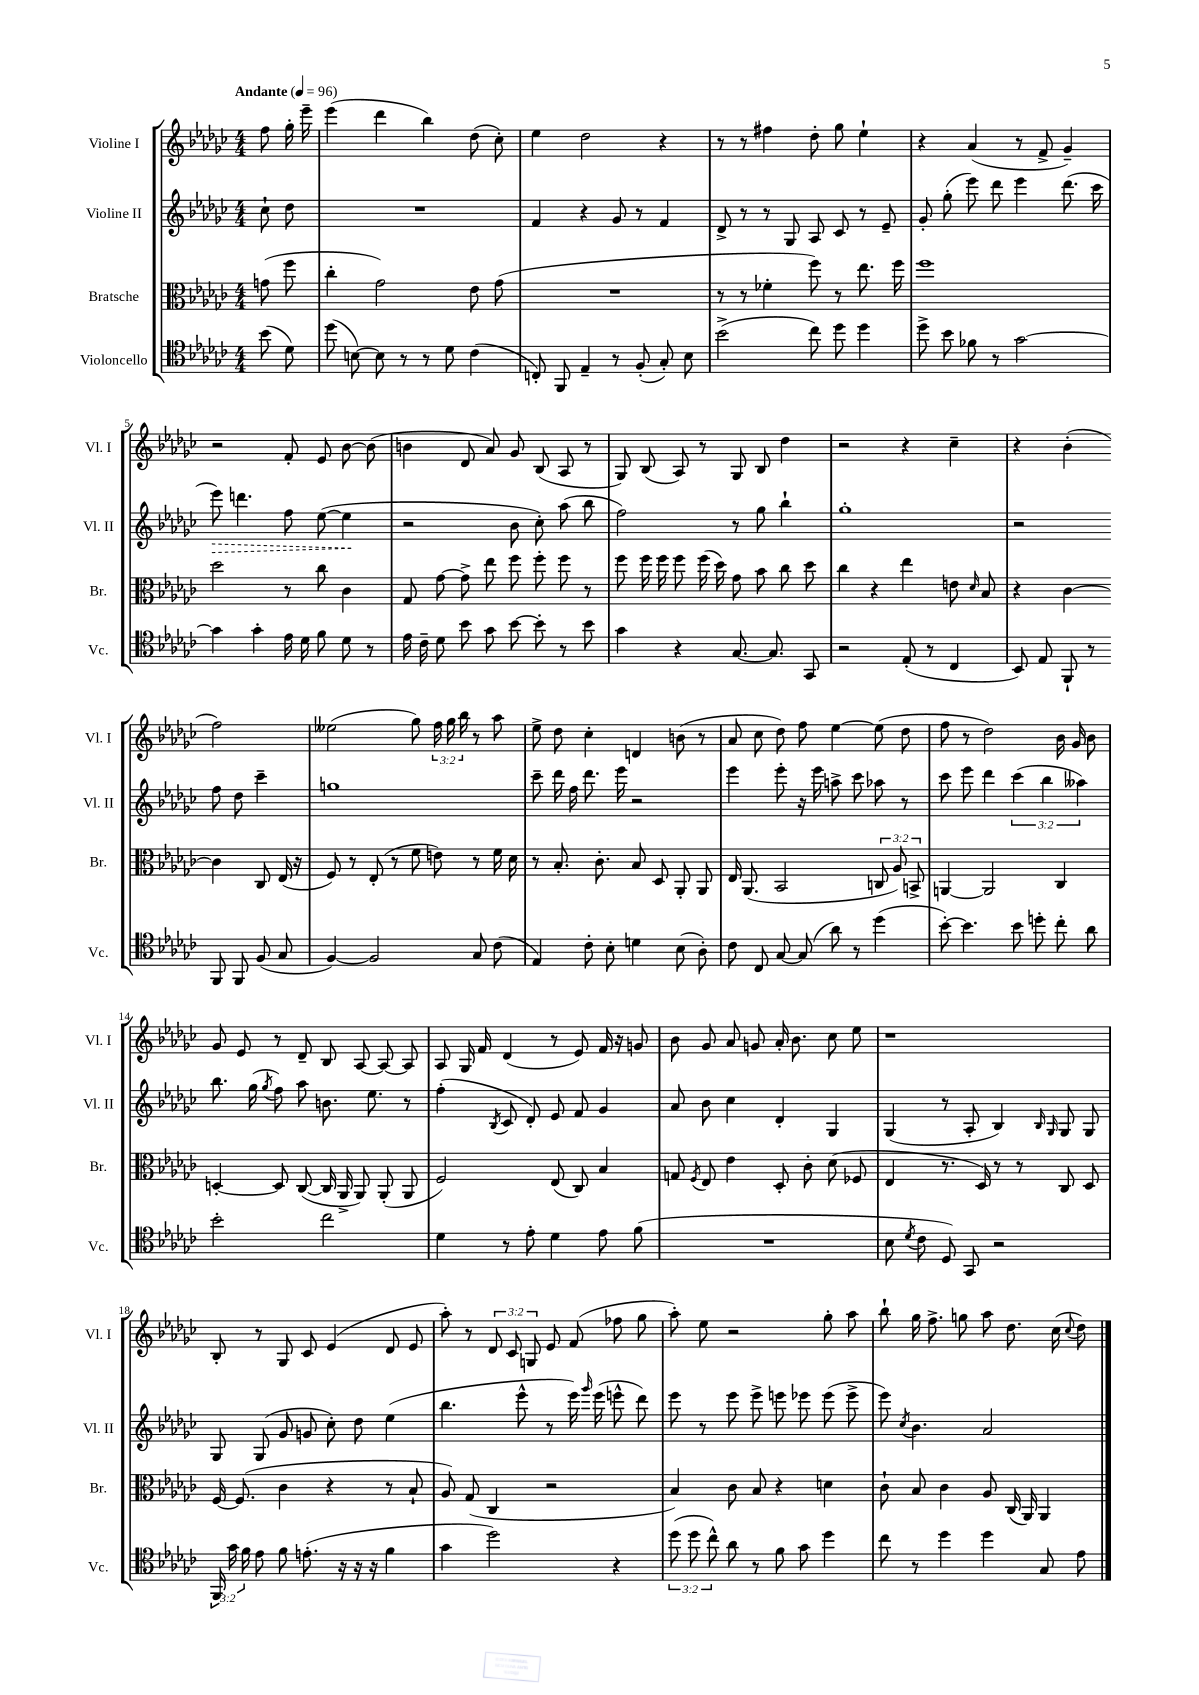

**kern	**kern	**kern	**kern
*staff4	*staff3	*staff2	*staff1
*clefC4	*clefC3	*clefG2	*clefG2
*k[b-e-a-d-g-c-]	*k[b-e-a-d-g-c-]	*k[b-e-a-d-g-c-]	*k[b-e-a-d-g-c-]
*M4/4	*M4/4	*M4/4	*M4/4
*MM96	*MM96	*MM96	*MM96
(8b-	(8g	8cc-`	8ff
8d-)	8ff	8dd-	16gg-'
.	.	.	16eee-~
=	=	=	=
(8dd-	4cc-'	1r	(4eee-
[8B)	.	.	.
8B]	2g-)	.	4ddd-
8r	.	.	.
8r	.	.	4bb-)
8d-	.	.	.
(4c-	8e-	.	(8dd-
.	(8g-	.	8cc-')
=	=	=	=
8C')	1r	4f	4ee-
8FF	.	.	.
4E-~	.	4r	2dd-
8r	.	8g-	.
(8F'	.	8r	.
8G-')	.	4f	4r
8B-	.	.	.
=	=	=	=
(2b-^	8r	8d-^	8r
.	8r	8r	8r
.	4f-'	8r	4ff#
.	.	8G-	.
8cc-)	8ff)	8A-	8dd-'
8dd-	8r	8c-	8gg-
4dd-	8.ee-	8r	4ee-`
.	.	8e-~	.
.	16ff	.	.
=	=	=	=
8dd-^	1ff	8g-'	4r
8b-	.	(8gg-'	.
8f-	.	8eee-)	(4a-
8r	.	8ddd-	.
[2g-	.	4eee-	8r
.	.	.	8f^
.	.	(8.ddd-	4g-~)
.	.	16ccc-	.
=	=	=	=
4g-]	2dd-	8eee-)	2r
.	.	4.ddd	.
4g-'	.	.	.
16e-	8r	8ff	8f'
16d-	.	.	.
8f	8cc-	([8ee-	8e-
8d-	4c-	4ee-]	[8b-
8r	.	.	(8b-]
=	=	=	=
16e-	8G-	2r	4b
16c-~	.	.	.
8d-	[8g-	.	.
8b-	8g-^]	.	8d-
8g-	8ee-	.	8a-)
[8b-	8ff	8b-	8g-
8b-']	8ff'	8cc-')	(8B-
8r	8ff	(8aa-	8A-
8b-	8r	8bb-	8r
=	=	=	=
4g-	8ff	2ff)	8G-)
.	16ff	.	(8B-
.	16ff	.	.
4r	8ff	.	8A-)
.	(16ff	.	8r
.	16dd-)	.	.
[8.G-	8g-	8r	8G-
.	8b-	8gg-	8B-
8.G-]	.	.	.
.	8cc-	4bb-`	4dd-
8GG-	8dd-	.	.
=	=	=	=
2r	4cc-	1gg-'	2r
.	4r	.	.
(8E-'	4ee-	.	4r
8r	.	.	.
4C-	8e	.	4cc-~
.	16qqd-	.	.
.	8B-	.	.
=	=	=	=
8BB-)	4r	2r	4r
8E-	.	.	.
8FF`	[4c-	.	(4b-'
8r	.	.	.
8FF	4c-]	8ff	2ff)
8FF	.	8dd-	.
(8F	8C-	4ccc-~	.
8G-	(16E-	.	.
.	16r	.	.
=	=	=	=
[4F)	8F)	1gg	(2ee--
.	8r	.	.
2F]	(8E-'	.	.
.	8r	.	.
.	8f	.	8gg-)
.	8e)	.	24ff
.	.	.	24gg-
.	.	.	24bb-
8G-	8r	.	8r
(8c-	16f	.	8aa-
.	16d-	.	.
=	=	=	=
4E-)	8r	8ccc-~	8ee-^
.	8.B-'	16ddd-	8dd-
.	.	16ff	.
8c-'	.	8.ddd-	4cc-'
.	8.c-'	.	.
8B-'	.	.	.
.	.	16eee-	.
4d	8B-	2r	4d
.	8D-	.	.
(8B-	8AA-'	.	(8b
8A-')	8AA-	.	8r
=	=	=	=
8c-	16E-	4eee-	8a-
.	(8.AA-	.	.
8C-	.	.	8cc-
[8G-	2BB-	8eee-'	8dd-)
(8G-]	.	16r	8ff
.	.	16eee-	.
8a-)	.	8aa^	[4ee-
8r	.	8ccc-	.
(4dd-	12C	8aa-	(8ee-]
.	12A-)	.	.
.	.	8r	8dd-
.	12BB^	.	.
=	=	=	=
[8b-')	[4AA	8ccc-	8ff
4.b-]	.	8eee-	8r
.	2AA]	4ddd-	2dd-)
8b-	.	(6ccc-	.
8dd'	.	.	.
.	.	6bb-	.
8cc-'	4C-	.	16b-
.	.	.	16g-
.	.	6aa--)	.
8a-	.	.	8b-
=	=	=	=
2b-'	[4D'	8.bb-	8g-
.	.	.	8e-
.	.	(16gg-	.
.	.	8qgg-	.
.	8D]	8ff)	8r
.	([8C-	8aa-	8d-~
2cc-	16C-]	8.b	8B-
.	16AA-^	.	.
.	8AA-)	.	[8A-
.	.	8.ee-	.
.	(8AA-'	.	8A-_
.	8AA-	8r	8A-]
=	=	=	=
4d-	2F)	(4ff'	8A-
.	.	.	16G-
.	.	.	16f
.	.	8qB-	.
8r	.	8c-	(4d-
8e-'	.	8d-')	.
4d-	(8E-	8e-	8r
.	8C-)	8f	8e-)
8e-	4B-	4g-	16f
.	.	.	16r
(8f	.	.	8g
=	=	=	=
1r	8G	8a-	8b-
.	8qF	.	.
.	8E-	8b-	8g-
.	4e-	4cc-	8a-
.	.	.	8g
.	8D-'	4d-'	16a-'
.	.	.	8.b-
.	8c-'	.	.
.	(8d-	4G-	8cc-
.	8F-	.	8ee-
=	=	=	=
8B-	4E-	(4G-	1r
8qd-	.	.	.
8c-	.	.	.
8D-)	8.r	8r	.
8GG-	.	8A-'	.
.	16D-)	.	.
2r	8r	4B-)	.
.	8r	.	.
.	.	16qqB-	.
.	.	16qqG-	.
.	8C-	8G-	.
.	8D-	8G-	.
=	=	=	=
24FF	[16F	8G-	8B-'
24g-	.	.	.
.	(8.F]	.	.
24f	.	.	.
8e-	.	(8G-	8r
8f	4c-	8g-	8G-
(8.e'	.	8g	8c-
.	4r	8cc-')	(4e-
16r	.	.	.
16r	.	8dd-	.
16r	.	.	.
4f	8r	(4ee-	8d-
.	8B-`	.	8e-
=	=	=	=
4g-	8A-)	4.bb-	8aa-')
.	(8G-	.	8r
2dd-)	4C-	.	12d-
.	.	.	12c-
.	.	8eee-^^	.
.	.	.	12G
.	2r	8r	8e-
.	.	16eee-)	(8f
.	.	16qqggg-	.
.	.	(16eee-	.
4r	.	8eee^^	8ff-
.	.	8ddd-)	8gg-
=	=	=	=
(12dd-	4B-)	8eee-	8aa-')
12dd-	.	.	.
.	.	8r	8ee-
12cc-^^)	.	.	.
8a-	8c-	8eee-	2r
8r	8B-	8eee-^	.
8f	4r	8eee	.
8g-	.	8eee-	.
4dd-	4d	(8eee-	8gg-'
.	.	8eee-^	8aa-
=	=	=	=
8cc-	8c-`	8eee-)	8bb-`
.	.	8qcc-	.
8r	8B-	4.b-	16gg-
.	.	.	8.ff^
4dd-	4c-	.	.
.	.	.	8gg
4dd-	8A-	2a-	8aa-
.	(16C-	.	8.dd-
.	16AA-)	.	.
8G-	4AA-	.	.
.	.	.	(16cc-
.	.	.	8qqcc-
8e-	.	.	8dd-)
==	==	==	==
*-	*-	*-	*-
